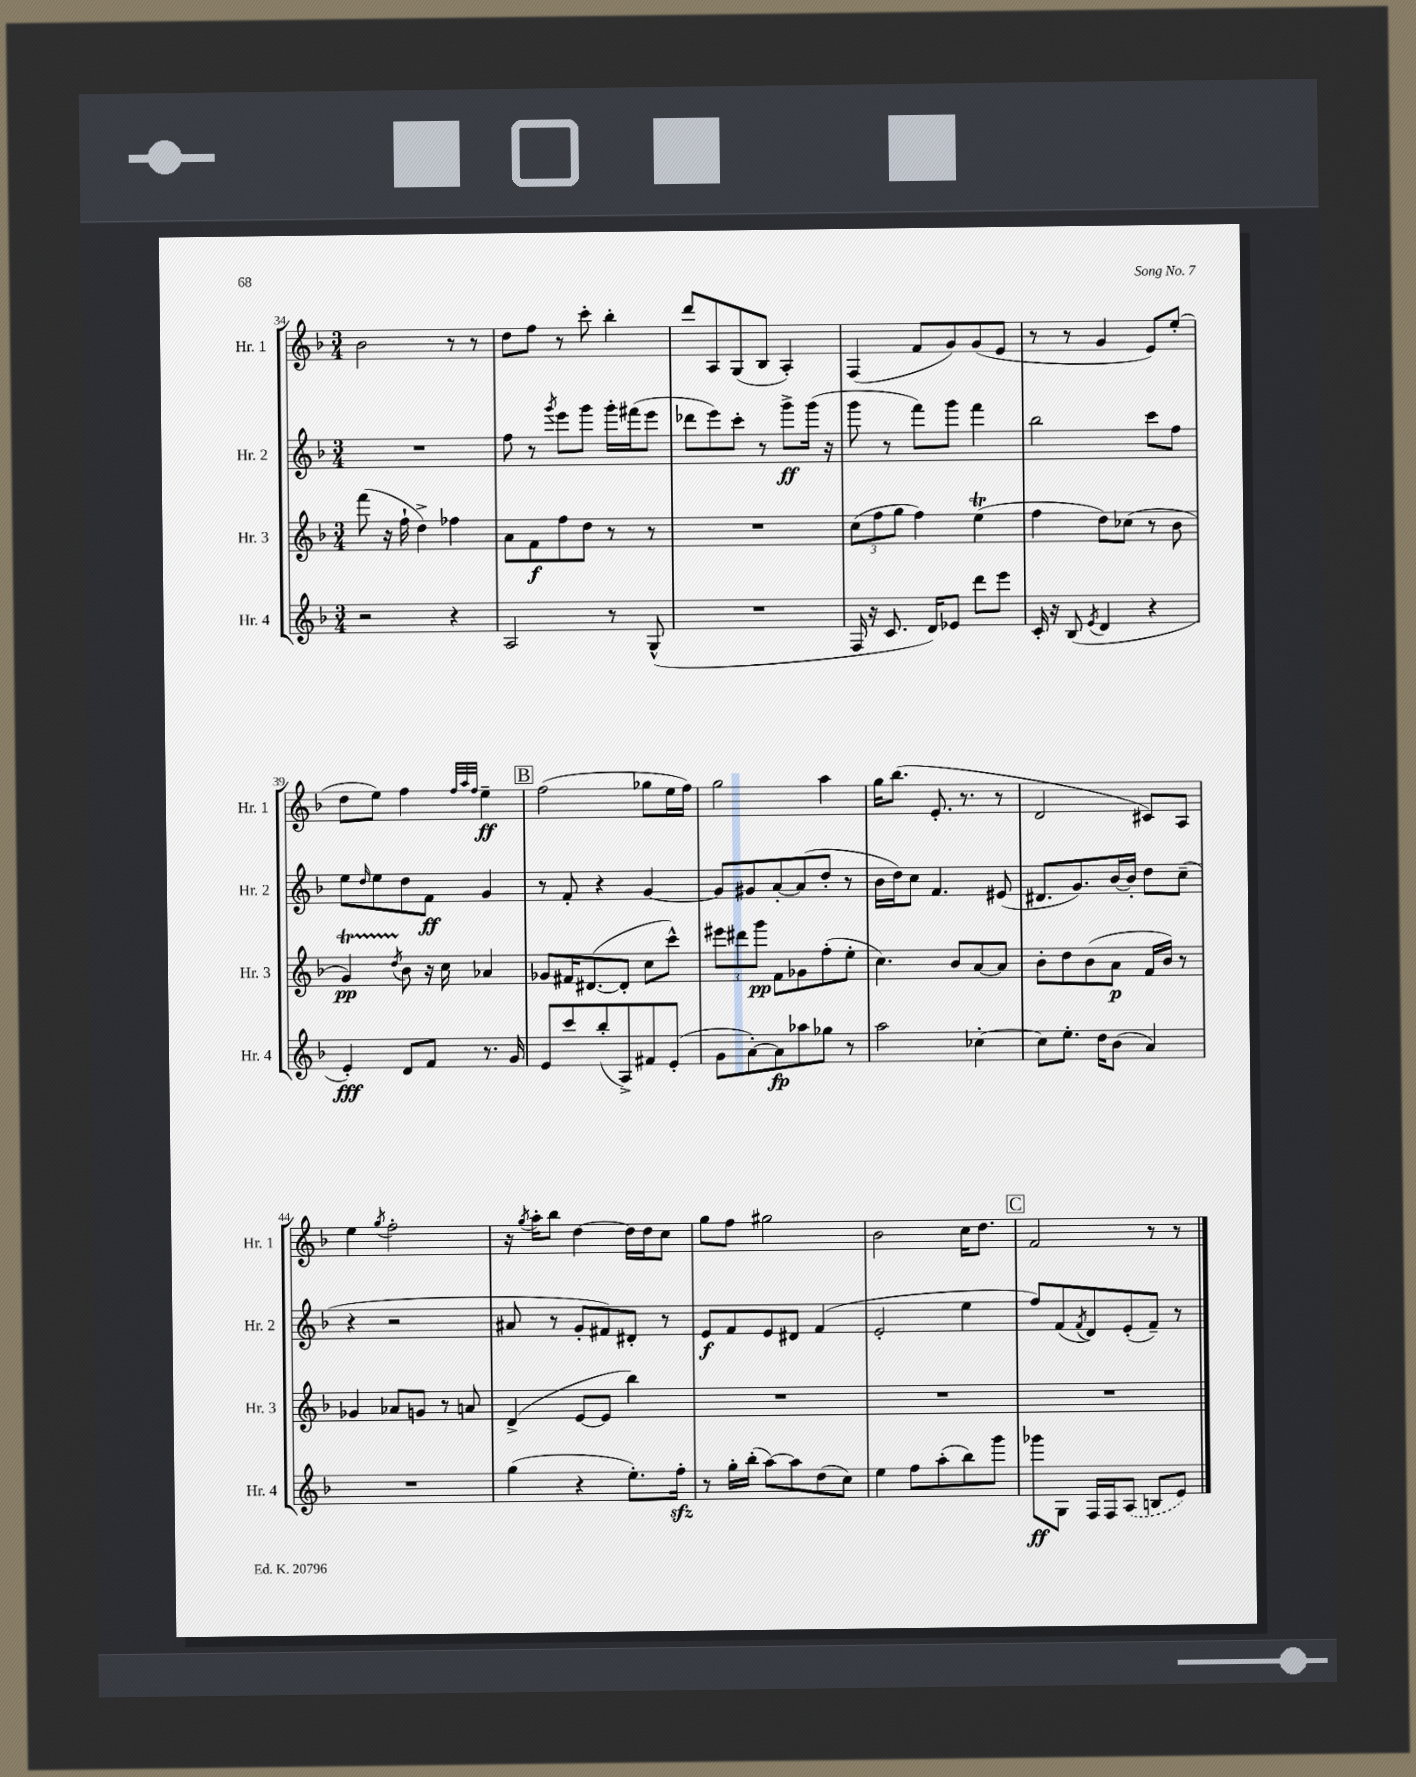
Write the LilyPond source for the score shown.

<<
\new StaffGroup <<
\new Staff = "s0" \with { instrumentName = "Hr. 1" shortInstrumentName = "Hr. 1" } {
    \clef treble \key f \major \numericTimeSignature \time 3/4
    bes'2 r8 r8 |
    d''8 f''8 r8 c'''8-. bes''4-. |
    d'''8 a8 g8( bes8 a4-.) |
    f4( f'8 g'8) g'8( e'8 |
    r8 r8 g'4 e'8) e''8-.( |
    d''8 e''8) f''4 \grace { f''32 a''32 f''32 } e''4--\ff |
    \mark \markup { \box "B" } f''2( ges''8 e''16 f''16) |
    g''2 a''4 |
    g''16 bes''8.( e'8.-. r8. r8 |
    d'2 cis'8) a8 |
    e''4 \acciaccatura { g''8 } f''2-. |
    r16 \acciaccatura { g''8 } a''16-. bes''8 d''4~ d''16 d''16 c''8 |
    g''8 f''8 gis''2 |
    bes'2 c''16 d''8. |
    \mark \markup { \box "C" } f'2 r8 r8 \bar "|." |
}
\new Staff = "s1" \with { instrumentName = "Hr. 2" shortInstrumentName = "Hr. 2" } {
    \clef treble \key f \major \numericTimeSignature \time 3/4
    R2. |
    f''8 r8 \acciaccatura { g'''8 } e'''8 g'''8 g'''16-. fis'''16( e'''8 |
    des'''8 e'''8) c'''8-. r8 g'''8->\ff g'''16( r16 |
    g'''8 r8 f'''8) g'''8 f'''4 |
    bes''2 c'''8 f''8 |
    e''8 \grace { d''16 } e''8 d''8 f'8\ff g'4 |
    \mark \markup { \box "B" } r8 f'8-. r4 g'4~ |
    g'8 gis'8 a'8~-. a'8( d''8-. r8 |
    bes'16 d''16) c''8 f'4. eis'8( |
    dis'8. g'8.) bes'16~ bes'16-. d''8 c''8--( |
    r4 r2 |
    ais'8 r8 g'8-. fis'8) dis'8-. r8 |
    e'8\f f'8 e'8 dis'8 f'4( |
    e'2-. e''4 |
    \mark \markup { \box "C" } f''8) f'8( \acciaccatura { f'8 } d'8) e'8-.( f'8--) r8 \bar "|." |
}
\new Staff = "s2" \with { instrumentName = "Hr. 3" shortInstrumentName = "Hr. 3" } {
    \clef treble \key f \major \numericTimeSignature \time 3/4
    f'''8( r16 f''16-! d''4->) fes''4 |
    a'8 f'8\f f''8 d''8 r8 r8 |
    R2. |
    \tuplet 3/2 { c''8( f''8 g''8 } f''4) e''4\trill( |
    f''4 d''8) ces''8( r8 bes'8 |
    g'4\startTrillSpan\pp) \acciaccatura { d''8 } bes'8\stopTrillSpan r16 c''16 aes'4 |
    \mark \markup { \box "B" } ges'8 fis'16 dis'8.~( dis'8-. c''8 c'''8-^) |
    \tuplet 3/2 { eis'''8 dis'''8 g'''8\pp } f'8 ges'8 f''8-.( e''8-. |
    c''4.) bes'8 a'8~ a'8 |
    bes'8-. d''8 bes'8( a'8\p f'16 bes'16) r8 |
    ges'4 aes'8 g'8 r8 a'8 |
    d'4->( e'8~ e'8 bes''4) |
    R2. |
    R2. |
    \mark \markup { \box "C" } R2. \bar "|." |
}
\new Staff = "s3" \with { instrumentName = "Hr. 4" shortInstrumentName = "Hr. 4" } {
    \clef treble \key f \major \numericTimeSignature \time 3/4
    r2 r4 |
    a2 r8 g8-^( |
    R2. |
    f16 r16 c'8. d'16) ees'8 d'''8 e'''8 |
    c'16-. r16 bes8( \acciaccatura { e'8 } d'4 r4 |
    e'4-.\fff) d'8 f'8 r8. g'16 |
    \mark \markup { \box "B" } e'8 c'''8 bes''8-.( a8->) fis'8 e'8-.( |
    g'8 a'8~-.) a'8\fp aes''8 ges''8 r8 |
    a''2 ces''4~-. |
    ces''8 e''8.-. d''16 bes'8( a'4) |
    R2. |
    g''4( r4 e''8.-.) f''16-.\sfz |
    r8 g''16-. bes''16-.( a''8~) a''8 d''8( c''8) |
    e''4 f''8 a''8-.( bes''8) g'''8 |
    \mark \markup { \box "C" } ges'''8\ff g8 f16 f16 \once \slurDashed a8( b8 e'8) \bar "|." |
}
>>
>>
\layout { \context { \Score currentBarNumber = #34 } }
